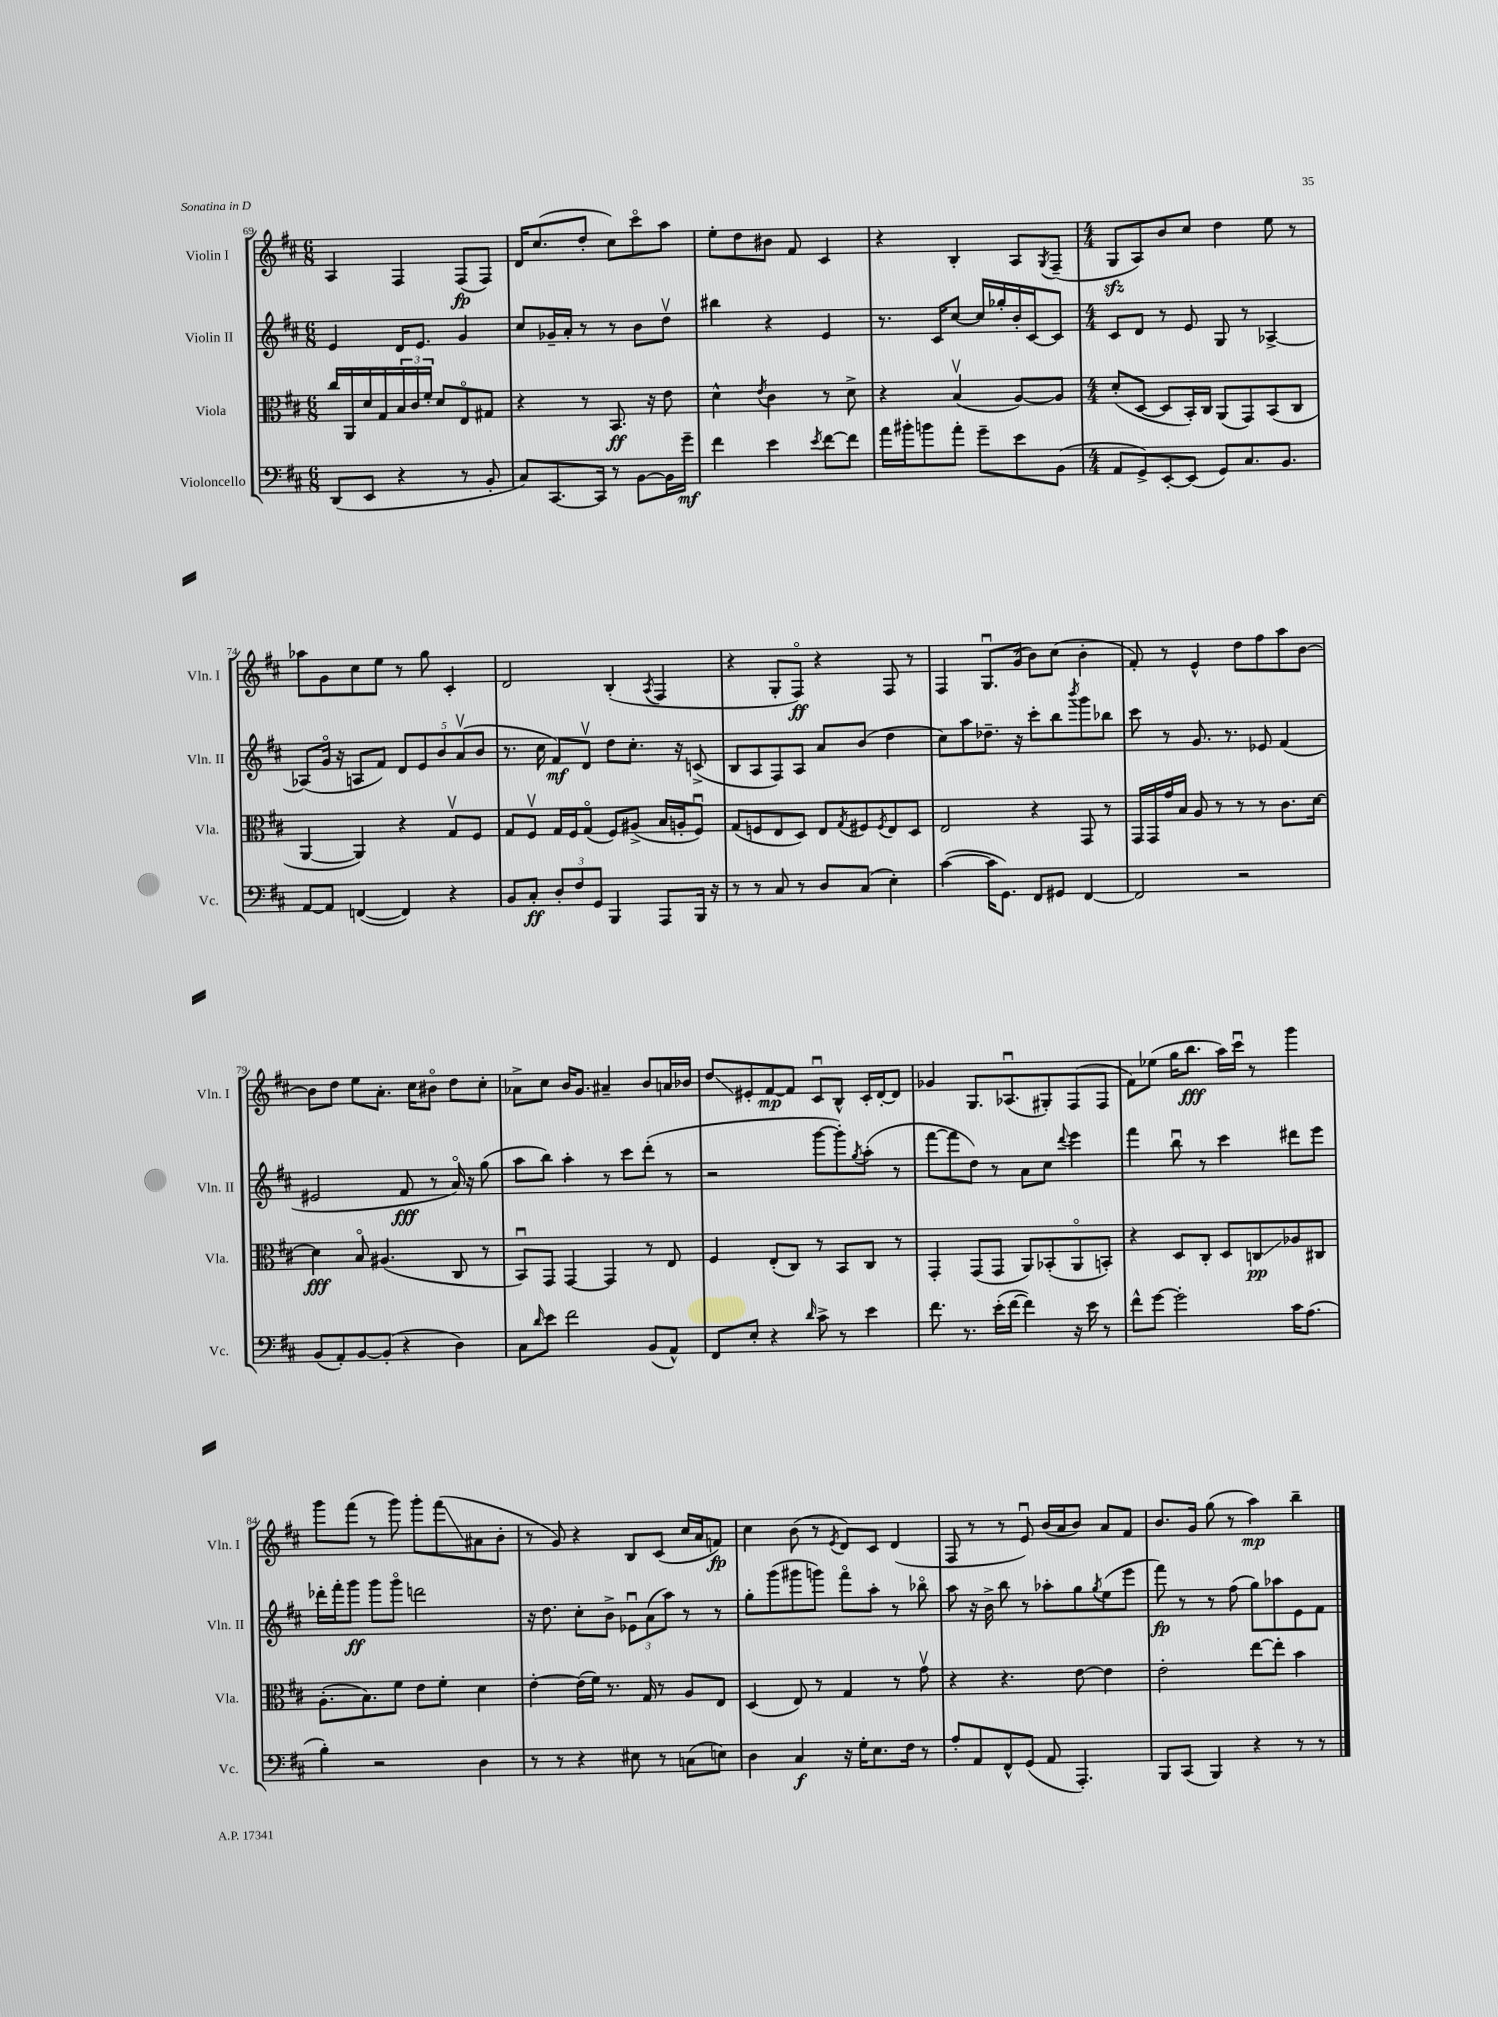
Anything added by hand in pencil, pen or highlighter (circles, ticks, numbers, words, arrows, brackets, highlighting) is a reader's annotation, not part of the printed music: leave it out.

**kern	**kern	**kern	**kern
*staff4	*staff3	*staff2	*staff1
*clefF4	*clefC3	*clefG2	*clefG2
*k[f#c#]	*k[f#c#]	*k[f#c#]	*k[f#c#]
*M6/8	*M6/8	*M6/8	*M6/8
(8DD	16cc#	4e	4A
.	16AA	.	.
8EE	16d	.	.
.	16G	.	.
4r	24B	16d	4F#
.	24c#	.	.
.	.	8.e	.
.	24f#'	.	.
.	8d	.	.
8r	8Eo	4g	(8F#
8BB'	8G#	.	8F#)
=	=	=	=
8C#)	4r	8cc#	16d
.	.	.	(8.cc#
[8.CC#	.	16g-~	.
.	.	16a'	.
.	8r	8r	8dd'
16CC#]	.	.	.
8r	8.BB	8r	8cc#)
[8BB	.	8b	8ccc#o
.	16r	.	.
16BB]	8e	8ddv	8aa
16g~	.	.	.
=	=	=	=
4f#	4d^^	4bb#	8ee'
.	.	.	8dd
.	8qe	.	.
4e	4c#	4r	8b#
.	.	.	8f#
8qe	.	.	.
[8f#	8r	4e	4c#
8f#]	8d^	.	.
=	=	=	=
16a	4r	8.r	4r
16b#'	.	.	.
8b	.	.	.
.	.	16c#	.
8a'	(4Bv	[8cc#	4B'
8g~	.	16cc#]	.
.	.	16gg-'	.
8e	[8A)	16b'	8A
.	.	[16c#	.
.	.	.	8qG
(8BB	8A]	8c#]	(8F#~
=	=	=	=
*M4/4	*M4/4	*M4/4	*M4/4
8AA	(8d'	8c#	8G
8GG^)	[8D	8d	8A)
[8EE'	8D]	8r	8b
(8EE]	16BB')	8e	8cc#
.	16C#	.	.
8GG)	(8AA	8G	4dd
8.C#	8GG)	8r	.
.	(8BB	[4A-^	8ee
8.BB	.	.	.
.	8C#	.	8r
=	=	=	=
[8AA	[4AA	(8A-]	8aa-
8AA]	.	16go	8g
.	.	16r	.
([4FF	4AA])	8A	8cc#
.	.	8f#)	8ee
4FF])	4r	10d	8r
.	.	10e	.
.	.	.	8gg
.	.	10b	.
4r	8Gv	.	4c#'
.	.	(10av	.
.	8F#	.	.
.	.	10b	.
=	=	=	=
8BB	8G	8.r	2d
8C#'	8F#v	.	.
.	.	16cc#	.
12D'	16G	8f#)	.
.	16F#	.	.
12F#	.	.	.
.	(8Go	8dv	.
12GG	.	.	.
4BBB	8F#)	8dd	(4B'
.	(8A#^	8.cc#'	.
.	.	.	8qA
8AAA	16B	.	4F#
.	16A'	16r	.
16BBB	8F#u)	(8c^	.
16r	.	.	.
=	=	=	=
8r	(8G	8B	4r
8r	8F	8A	.
8C#	8E	8F#)	8G'
8r	8D)	8A	8F#o)
8D	8E	8a	4r
.	8qG	.	.
(8C#	8F#	(8b	.
.	8qF#	.	.
4E')	8E	4dd	8F#
.	8D	.	8r
=	=	=	=
([4c#	2E	8cc#)	4F#
.	.	8aa	.
16c#]	.	8.dd-~	8.Gu
8.GG)	.	.	.
.	.	16r	(16g
8FF#	4r	8ccc#'	8b)
8GG#	.	8bb	(8cc#
.	.	8qbbb	.
[4FF#	8GG	8ggg	4b'
.	8r	8bb-	.
=	=	=	=
2FF#]	16GG	8ccc#	8f#')
.	16GG	.	.
.	16g	8r	8r
.	16B	.	.
.	8A	8.g	4e^^
.	8r	.	.
.	.	8.r	.
2r	8r	.	8dd
.	8r	8e-	8ff#
.	8.c#	(4f#	8aa
.	.	.	[8b
.	[16d	.	.
=	=	=	=
(8BB	4d]	2e#	8b]
8AA')	.	.	8dd
[8BB	8Bo	.	8ee
(8BB']	(4.A#	.	8.a'
4r	.	8f#	.
.	.	.	16cc#
.	.	8r	8b#o
4D)	8C#	16ao)	8dd
.	.	16r	.
.	8r	(8gg	8cc#'
=	=	=	=
8C#	8BBu)	8aa	8a-^
16qqd	.	.	.
8e	8GG	8bb)	8cc#
2f#	[4GG	4aa'	16b
.	.	.	8.g
.	4GG]	8r	4a#~
.	.	8ccc#	.
(8BB	8r	(8ddd'	8b
8AA^^)	8E	8r	16a
.	.	.	16b-
=	=	=	=
8FF#	4F#	2r	8dd
8E'	.	.	8e#'
4r	(8E'	.	[8f#
.	8C#)	.	8f#]
16qqd	.	.	.
8c#^	8r	[8ggg	8c#u
8r	8BB	8ggg'])	8B^^
.	.	8qgg	.
4e	8C#	(8aa'	16c#'
.	.	.	[16d'
.	8r	8r	8d]
=	=	=	=
8.f#	4GG'	[8fff#	4g-
.	.	8fff#]	.
8.r	.	.	.
.	(8GG	8dd)	8.G
(16e'	8GG	8r	.
[16f#	.	.	(8.A-u
4f#])	8AA)	8a	.
.	(8BB-'	8cc#	8G#')
.	.	8qqddd	.
16r	8AAo	4eee	(8F#
16e	.	.	.
8r	8BB')	.	8F#
=	=	=	=
8f#^^	4r	4fff#	8f#)
[8g	.	.	(8ee-
2g']	8D	8bbu	16gg
.	.	.	8.bb
.	8C#'	8r	.
.	8D	4ccc#	16aa)
.	.	.	16ccc#u
.	8C	.	8r
16c#	8A-	8ddd#	4ggg
(8.A	.	.	.
.	8C#	8eee	.
=	=	=	=
4B')	(8.A'	16ddd-'	8ggg
.	.	16fff#'	.
.	.	8ggg	(8fff#
.	8.B)	.	.
2r	.	8ggg	8r
.	8f#	8gggo	8ggg)
.	8e	2ddd	8ggg'
.	8f#'	.	(8fff#
4D	4d	.	8a#
.	.	.	8b'
=	=	=	=
8r	[4e'	16r	8r
.	.	8.dd	.
8r	.	.	8g)
4r	(16e]	8cc#'	4r
.	16f#)	.	.
.	8.r	8b^	.
8E#	.	12e-u	8B
.	16G	.	.
.	.	(12a	.
8r	8r	.	(8c#
.	.	12aa)	.
(8C	8A	8r	16cc#
.	.	.	16a
8E)	8E	8r	8f)
=	=	=	=
4D	(4D	8gg'	4cc#
.	.	(8ggg	.
4C#	8E)	8ggg#	(8b
.	8r	8ggg)	8r
.	.	.	8qe
16r	4G	8fff#o	8d)
16G'	.	.	.
8.E	.	8aa'	8c#
.	8r	8r	(4d
16F#	.	.	.
8r	8gv	8bb-o	.
=	=	=	=
8A'	4r	8aa	8F#
8AA	.	16r	8r
.	.	16b^	.
8FF#^^	4.r	8bb	8r
(8GG	.	8r	8eu)
8AA	.	8aa-'	(16b
.	.	.	16a
4.AAA')	[8e	8gg	8b)
.	.	8qgg	.
.	4e]	(8ee	8a
.	.	8eee	8f#
=	=	=	=
8BBB	2e'	8fff#)	8.b
(8CC#	.	8r	.
.	.	.	16g
4BBB)	.	8r	(8gg
.	.	(8ff#	8r
4r	[8ee	8gg)	4aa)
.	8ee']	8aa-	.
8r	4b	8e	4bb~
8r	.	8f#	.
==	==	==	==
*-	*-	*-	*-
